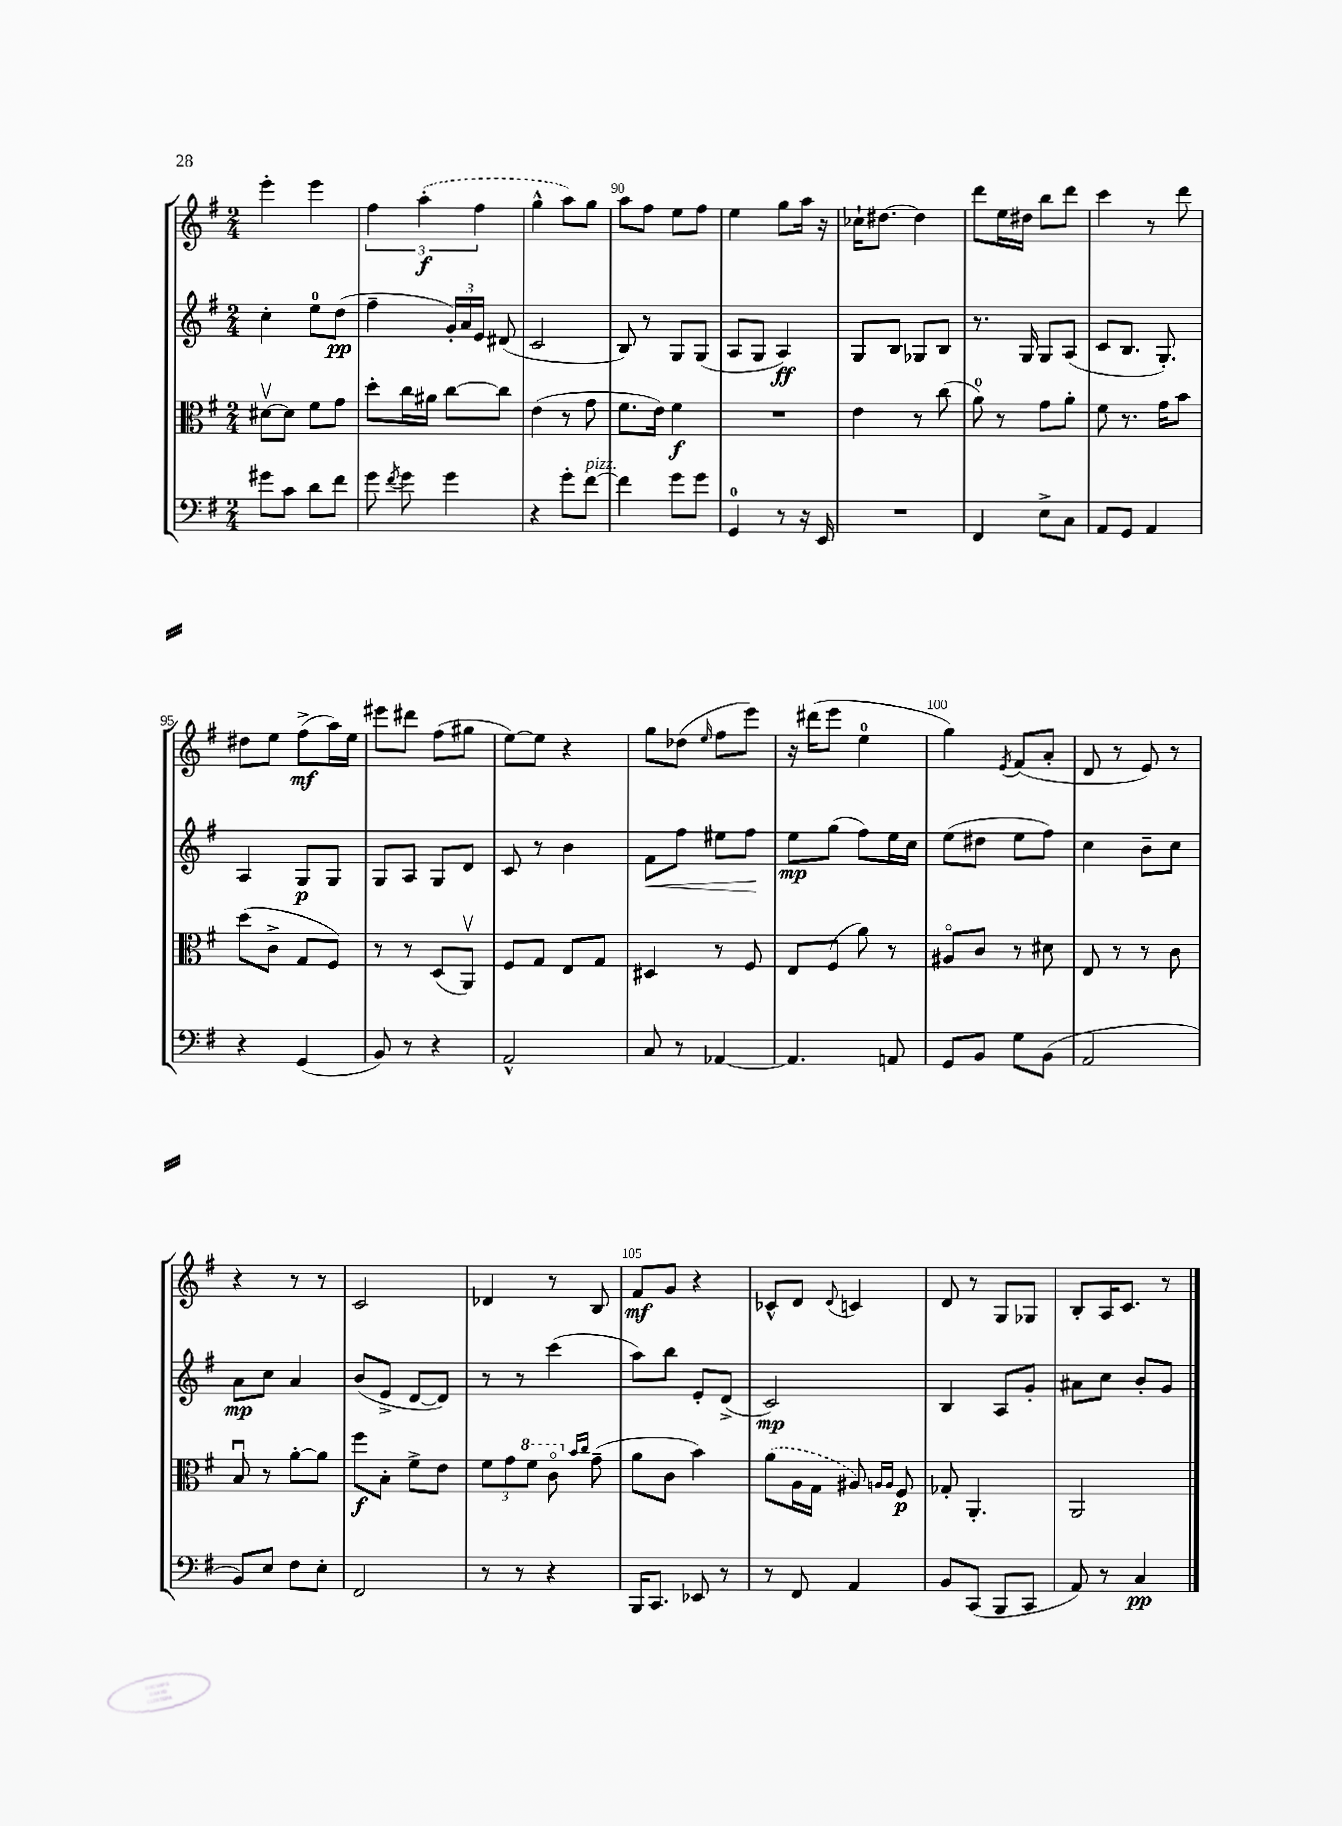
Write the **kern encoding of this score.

**kern	**kern	**kern	**kern
*staff4	*staff3	*staff2	*staff1
*clefF4	*clefC3	*clefG2	*clefG2
*k[f#]	*k[f#]	*k[f#]	*k[f#]
*M2/4	*M2/4	*M2/4	*M2/4
8g#\L	[8d#v\L	4cc'\	4eee'\
8c\J	8d#\]J	.	.
8d\L	8f#\L	8ee\L	4eee\
8f#\J	8g\J	(8dd\J	.
=	=	=	=
8g\	8dd'\L	4ff#~\	6ff#\
8qf#/	.	.	.
8g\	16cc\L	.	.
.	.	.	(6aa'\
.	16a#\JJ	.	.
4g\	[8cc\L	24g'/LL)	.
.	.	24a/	.
.	.	24e/JJ	6ff#\
.	8cc\]J	(8d#/	.
=	=	=	=
4r	(4e\	2c/	4gg^^\
8g'\L	8r	.	8aa\L)
[8f#\J	8g\	.	8gg\J
=	=	=	=
4f#\]	8.f#\L	8B/)	8aa\L
.	.	8r	8ff#\J
.	16e\Jk)	.	.
8g\L	4f#\	8G/L	8ee\L
8g\J	.	(8G/J	8ff#\J
=	=	=	=
4GG/	2r	8A/L	4ee\
.	.	8G/J	.
8r	.	4A/)	8gg\L
16r	.	.	16aa\Jk
16EE/	.	.	16r
=	=	=	=
2r	4e\	8G/L	16cc-`\LK
.	.	.	[8.dd#\J
.	.	8B/J	.
.	8r	8G-/L	4dd#\]
.	(8cc\	8B/J	.
=	=	=	=
4FF#/	8a\)	8.r	8ddd\L
.	8r	.	16ee\L
.	.	16G/	16dd#\JJ
8E^\L	8g\L	8G/L	8bb\L
8C\J	8a'\J	(8A/J	8ddd\J
=	=	=	=
8AA/L	8f#\	8c/L	4ccc\
8GG/J	8.r	8.B/J	.
4AA/	.	.	8r
.	16g\LK	8.G'/)	.
.	8b\J	.	8ddd\
=	=	=	=
4r	(8dd\L	4A/	8dd#\L
.	8c^\J	.	8ee\J
(4GG/	8G/L	8G/L	(8ff#^\L
.	8F#/J)	8G/J	16aa\L)
.	.	.	16ee\JJ
=	=	=	=
8BB/)	8r	8G/L	8eee#\L
8r	8r	8A/J	8ddd#\J
4r	(8D/L	8G/L	(8ff#\L
.	8AAv/J)	8d/J	8gg#\J
=	=	=	=
2AA^^/	8F#/L	8c/	[8ee\L)
.	8G/J	8r	8ee\]J
.	8E/L	4b\	4r
.	8G/J	.	.
=	=	=	=
8C/	4D#/	8f#\L	8gg\L
8r	.	8ff#\J	(8dd-\J
.	.	.	16qqee/
[4AA-/	8r	8ee#\L	8ff#\L
.	8F#/	8ff#\J	8eee\J)
=	=	=	=
4.AA-/]	8E/L	8ee\L	16r
.	.	.	(16ddd#\LK
.	(8F#/J	(8gg\J	8eee\J
.	8a\)	8ff#\L)	4ee\
8AA/	8r	16ee\L	.
.	.	16cc\JJ	.
=	=	=	=
8GG/L	8A#o/L	(8ee\L	4gg\)
8BB/J	8c/J	8dd#\J	.
.	.	.	8qe/
8G\L	8r	8ee\L	(8f#/L
(8BB\J	8d#\	8ff#\J)	8a'/J
=	=	=	=
2AA/	8E/	4cc\	8d/
.	8r	.	8r
.	8r	8b~\L	8e/)
.	8c\	8cc\J	8r
=	=	=	=
8BB/L)	8Bu/	8a\L	4r
8E/J	8r	8cc\J	.
8F#\L	[8a'\L	4a/	8r
8E'\J	8a\]J	.	8r
=	=	=	=
2FF#/	8ff#\L	(8b/L	2c/
.	8B'\J	8e^/J	.
.	8f#^\L	[8d/L	.
.	8e\J	8d/]J)	.
=	=	=	=
8r	12f#\L	8r	4d-/
.	12g\	.	.
8r	.	8r	.
.	12ff#\J	.	.
4r	8cco\	(4ccc\	8r
.	16qqb/LL	.	.
.	16qqcc/JJ	.	.
.	(8g~\	.	8B/
=	=	=	=
16BBB/LK	8a\L	8aa\L)	8f#/L
8.CC/J	.	.	.
.	8c\J	8bb\J	8g/J
8EE-/	4b\)	8e'/L	4r
8r	.	(8d^/J	.
=	=	=	=
8r	(8a\L	2c/)	8c-^^/L
8FF#/	16A\L	.	8d/J
.	16G\JJ	.	.
.	.	.	8qqd/
4AA/	8A#/)	.	4c/
.	16qqA/LL	.	.
.	16qqA/JJ	.	.
.	8F#/	.	.
=	=	=	=
8BB/L	8G-'/	4B/	8d/
(8CC/J	4.AA'/	.	8r
8BBB/L	.	8A/L	8G/L
8CC/J	.	8g'/J	8G-/J
=	=	=	=
8AA/)	2AA/	8a#\L	8B'/L
8r	.	8cc\J	16A/K
.	.	.	8.c/J
4C/	.	8b'/L	.
.	.	8g/J	8r
==	==	==	==
*-	*-	*-	*-
